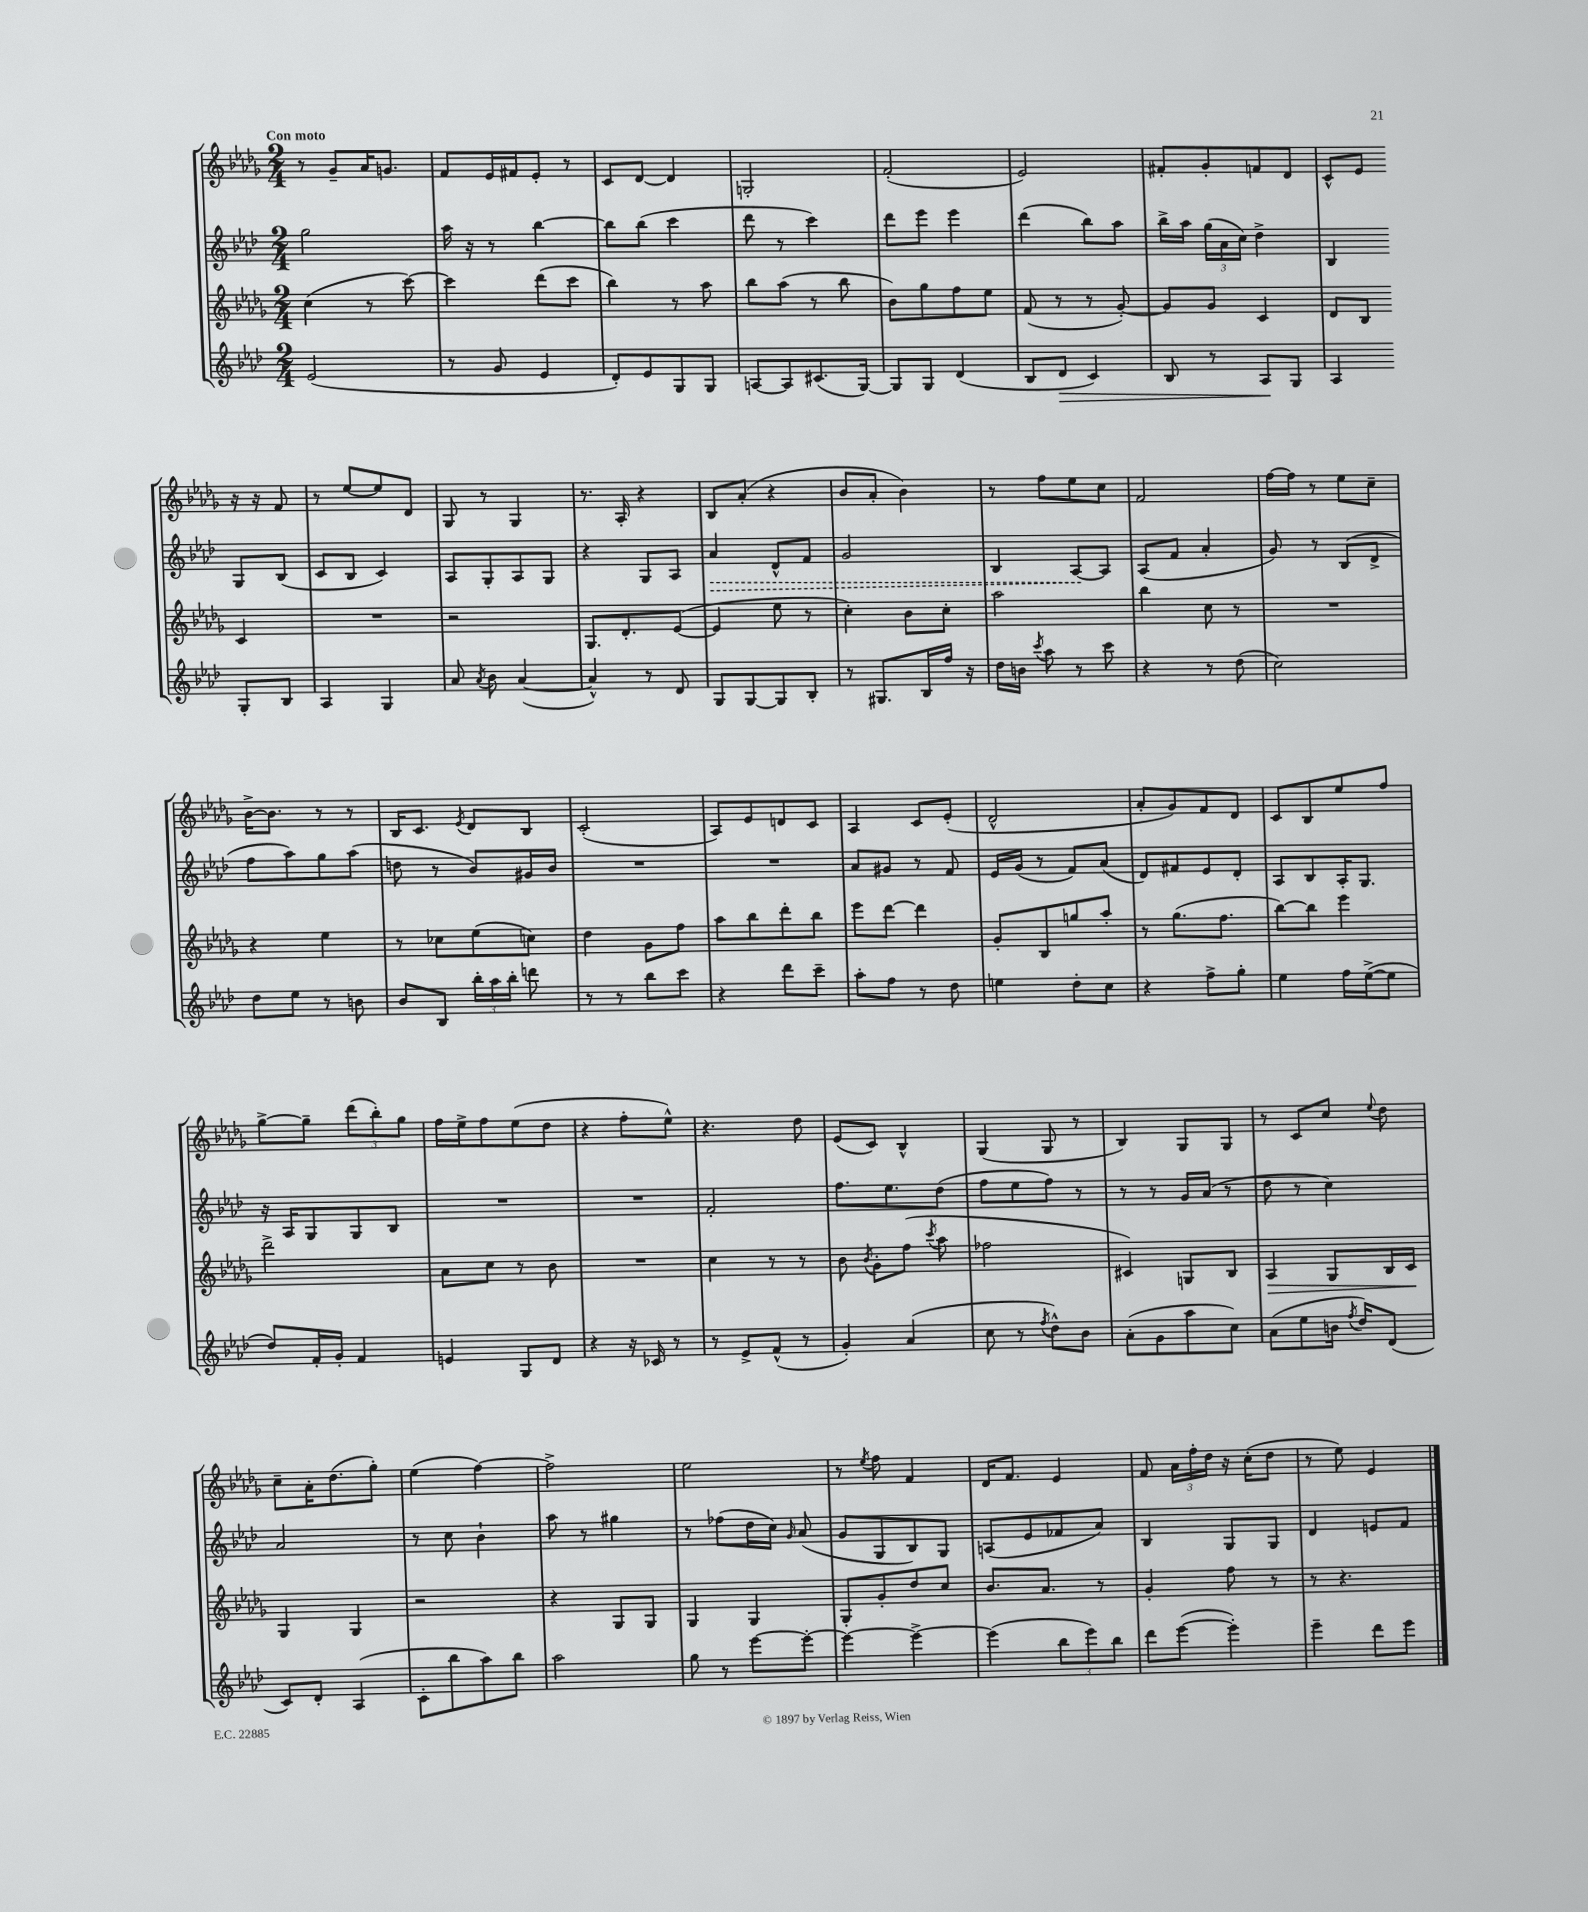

**kern	**dynam	**kern	**dynam	**kern	**dynam	**kern
*part4	*part4	*part3	*part3	*part2	*part2	*part1
*staff4	*staff4	*staff3	*staff3	*staff2	*staff2	*staff1
*clefG2	*	*clefG2	*	*clefG2	*	*clefG2
*k[b-e-a-d-]	*	*k[b-e-a-d-g-]	*	*k[b-e-a-d-]	*	*k[b-e-a-d-g-]
*M2/4	*	*M2/4	*	*M2/4	*	*M2/4
=1	=1	=1	=1	=1	=1	=1
!	!	!	!	!	!	!LO:TX:a:B:t=Con moto
(2e-/	.	(4cc\	.	2gg\	.	8r
.	.	.	.	.	.	8g-~/L
.	.	8r	.	.	.	16a-/K
.	.	.	.	.	.	8.gn/J
.	.	[8ccc\)	.	.	.	.
=2	=2	=2	=2	=2	=2	=2
8r	.	4ccc\]	.	16aa-\	.	8f/L
.	.	.	.	16r	.	.
8g/	.	.	.	8r	.	16e-/L
.	.	.	.	.	.	16f#X/J
4e-/	.	(8ddd-\L	.	[4bb-\	.	8e-'/J
.	.	8ccc\J	.	.	.	8r
=3	=3	=3	=3	=3	=3	=3
8d-'/L)	.	4bb-\)	.	8bb-\L]	.	8c/L
8e-/	.	.	.	(8bb-\J	.	[8d-/J
8G/	.	8r	.	4ccc\	.	4d-/]
8G/J	.	8aa-\	.	.	.	.
=4	=4	=4	=4	=4	=4	=4
[8An/L	.	8bb-\L	.	8ddd-\	.	2Gn'/
8A/]	.	(8aa-\J	.	8r	.	.
(8.c#X/	.	8r	.	4ccc\)	.	.
.	.	8bb-\	.	.	.	.
[16G/Jk)	.	.	.	.	.	.
=5	=5	=5	=5	=5	=5	=5
8G/L]	.	8b-\L)	.	8ddd-\L	.	(2f'/
8G/J	.	8gg-\	.	8eee-\J	.	.
(4d-/	.	8ff\	.	4eee-\	.	.
.	.	8ee-\J	.	.	.	.
=6	=6	=6	=6	=6	=6	=6
8B-/L	.	(8f/	.	(4ddd-\	.	2e-/)
!	!LO:HP:b	!	!	!	!	!
8d-/J	>	8r	.	.	.	.
4c/)	.	8r	.	8bb-\L)	.	.
.	.	[8g-'/)	.	8aa-\J	.	.
=7	=7	=7	=7	=7	=7	=7
8B-/	.	8g-/L]	.	16bb-^\LL	.	8f#X'/L
.	.	.	.	16aa-\JJ	.	.
8r	.	8g-/J	.	(24gg\LL	.	8g-'/
.	.	.	.	24a-\	.	.
.	.	.	.	24cc\JJ)	.	.
8A-/L	.	4c/	.	4dd-^\	.	8fn/
8G/J	]	.	.	.	.	8d-/J
=8	=8	=8	=8	=8	=8	=8
4A-/	.	8d-/L	.	4B-/	.	8c^^/L
.	.	8B-/J	.	.	.	8e-/J
8G'/L	.	4c/	.	8G/L	.	16r
.	.	.	.	.	.	16r
8B-/J	.	.	.	(8B-/J	.	8f/
!!LO:LB:g=z
=9	=9	=9	=9	=9	=9	=9
4A-/	.	2r	.	8c/L	.	8r
.	.	.	.	8B-/J	.	[8ee-/L
4G/	.	.	.	4c/)	.	8ee-/]
.	.	.	.	.	.	8d-/J
=10	=10	=10	=10	=10	=10	=10
8a-/	.	2r	.	8A-/L	.	8G-/
8qa-/	.	.	.	.	.	.
8b-\	.	.	.	8G'/	.	8r
([4a-/	.	.	.	8A-/	.	4G-/
.	.	.	.	8G/J	.	.
=11	=11	=11	=11	=11	=11	=11
4a-^^/])	.	8.G-/L	.	4r	.	8.r
.	.	8.d-'/	.	.	.	16A-'/
8r	.	.	.	8G/L	.	4r
8d-/	.	([8e-/J	.	8A-/J	.	.
=12	=12	=12	=12	=12	=12	=12
!	!	!	!	!	!LO:HP:b	!
8G/L	.	4e-/]	.	4a-/	>	8B-/L
[8G/	.	.	.	.	.	(8a-'/J
8G/]	.	8ee-\	.	8d-^^/L	.	4r
8B-'/J	.	8r	.	8f/J	.	.
=13	=13	=13	=13	=13	=13	=13
8r	.	4cc'\)	.	2g/	.	8b-/L
8.G#X/L	.	.	.	.	.	8a-'/J
.	.	8b-\L	.	.	.	4b-\)
16B-/L	.	.	.	.	.	.
16ff/JJ	.	8cc'\J	.	.	.	.
16r	.	.	.	.	.	.
=14	=14	=14	=14	=14	=14	=14
16dd-\LL	.	2aa-\	.	4B-/	.	8r
16bn\JJ	.	.	.	.	.	.
8qccc/	.	.	.	.	.	.
8aa-\	.	.	.	.	.	8ff\L
8r	.	.	.	[8A-/L	.	8ee-\
8ccc\	.	.	.	8A-/J]	]	8cc\J
=15	=15	=15	=15	=15	=15	=15
4r	.	4bb-\	.	(8A-/L	.	2f/
.	.	.	.	8f/J	.	.
8r	.	8cc\	.	4a-'/	.	.
(8dd-\	.	8r	.	.	.	.
=16	=16	=16	=16	=16	=16	=16
2cc\)	.	2r	.	8g/)	.	[16ff\LL
.	.	.	.	.	.	16ff\JJ]
.	.	.	.	8r	.	8r
.	.	.	.	(8B-/L	.	8ee-\L
.	.	.	.	8d-^/J	.	8cc~\J
!!LO:LB:g=z
=17	=17	=17	=17	=17	=17	=17
8dd-\L	.	4r	.	8ff\L	.	[16b-^\KL
.	.	.	.	.	.	8.b-\J]
8ee-\J	.	.	.	8aa-\)	.	.
8r	.	4ee-\	.	8gg\	.	8r
8bn\	.	.	.	(8aa-\J	.	8r
=18	=18	=18	=18	=18	=18	=18
8b-/L	.	8r	.	8ddn\	.	16B-/KL
.	.	.	.	.	.	8.c/J
8B-/J	.	8cc-X\L	.	8r	.	.
.	.	.	.	.	.	8qe-/
24bb-'\LL	.	(8ee-\	.	8b-/L)	.	8d-/L
24aa-\	.	.	.	.	.	.
24bb-'\JJ	.	.	.	.	.	.
8dddn\	.	8ccn\J)	.	16g#X/L	.	8B-/J
.	.	.	.	16b-/JJ	.	.
=19	=19	=19	=19	=19	=19	=19
8r	.	4dd-\	.	2r	.	(2c'/
8r	.	.	.	.	.	.
8bb-\L	.	8g-\L	.	.	.	.
8ccc\J	.	8ff\J	.	.	.	.
=20	=20	=20	=20	=20	=20	=20
4r	.	8aa-\L	.	2r	.	8A-/L)
.	.	8bb-\	.	.	.	8e-/
8ddd-\L	.	8ddd-'\	.	.	.	8dn/
8ccc~\J	.	8bb-\J	.	.	.	8c/J
=21	=21	=21	=21	=21	=21	=21
8aa-'\L	.	8eee-\L	.	8a-/L	.	4A-/
8ff\J	.	[8ddd-\J	.	8g#X/J	.	.
8r	.	4ddd-\]	.	8r	.	8c/L
8dd-\	.	.	.	8f/	.	(8e-'/J
=22	=22	=22	=22	=22	=22	=22
4een\	.	8g-'/L	.	16e-/LL	.	2d-^^/
.	.	.	.	(16g/JJ	.	.
.	.	8B-/	.	8r	.	.
8dd-'\L	.	8ggn/	.	8f/L)	.	.
8cc\J	.	8aa-'/J	.	(8a-/J	.	.
=23	=23	=23	=23	=23	=23	=23
4r	.	8r	.	8d-/L)	.	8a-'/L
.	.	(8.gg-\L	.	8f#X/	.	8g-/)
8ff^\L	.	.	.	8e-/	.	8f/
.	.	8.ff\J	.	.	.	.
8gg'\J	.	.	.	8d-'/J	.	8d-/J
=24	=24	=24	=24	=24	=24	=24
4ee-\	.	[8bb-\L)	.	8A-/L	.	8c/L
.	.	8bb-\J]	.	8B-/	.	8B-/
16ff\LL	.	4eee-\	.	16A-'/K	.	8ee-/
([16ee-^\J	.	.	.	8.G/J	.	.
8ee-\J]	.	.	.	.	.	8ff/J
!!LO:LB:g=z
=25	=25	=25	=25	=25	=25	=25
8dd-/L)	.	2ddd-^\	.	16r	.	[8gg-^\L
.	.	.	.	16A-/KL	.	.
16f'/L	.	.	.	8G/	.	8gg-~\J]
16g'/JJ	.	.	.	.	.	.
4f/	.	.	.	8G/	.	(12ddd-\L
.	.	.	.	.	.	12bb-'\)
.	.	.	.	8B-/J	.	.
.	.	.	.	.	.	12gg-\J
=26	=26	=26	=26	=26	=26	=26
4en/	.	8a-\L	.	2r	.	16ff\LL
.	.	.	.	.	.	16ee-^\J
.	.	8cc\J	.	.	.	8ff\
8G/L	.	8r	.	.	.	(8ee-\
8d-/J	.	8b-\	.	.	.	8dd-\J
=27	=27	=27	=27	=27	=27	=27
4r	.	2r	.	2r	.	4r
16r	.	.	.	.	.	8ff'\L
16c-X/	.	.	.	.	.	.
8r	.	.	.	.	.	8ee-^^\J)
=28	=28	=28	=28	=28	=28	=28
8r	.	4cc\	.	2f'/	.	4.r
8e-^/L	.	.	.	.	.	.
(8f^^/J	.	8r	.	.	.	.
8r	.	8r	.	.	.	8dd-\
=29	=29	=29	=29	=29	=29	=29
4g'/)	.	8b-\	.	8.ff\L	.	(8e-/L
.	.	8qb-/	.	.	.	.
.	.	8g-'\L	.	.	.	8c/J)
.	.	.	.	8.ee-\	.	.
(4a-/	.	(8ff\J	.	.	.	4B-^^/
.	.	8qccc/	.	.	.	.
.	.	8aa-\	.	(8dd-\J	.	.
=30	=30	=30	=30	=30	=30	=30
8cc\	.	2ff-X\	.	8ff\L	.	(4G-/
8r	.	.	.	8ee-\	.	.
8qff/	.	.	.	.	.	.
8dd-^^\L)	.	.	.	8ff\J)	.	8G-/
8b-\J	.	.	.	8r	.	8r
=31	=31	=31	=31	=31	=31	=31
(8a-'\L	.	4c#X/)	.	8r	.	4B-/)
8g\	.	.	.	8r	.	.
8aa-\	.	8Gn/L	.	16g/LL	.	8G-/L
.	.	.	.	(16a-/JJ	.	.
8cc\J)	.	8B-/J	.	8r	.	8G-/J
=32	=32	=32	=32	=32	=32	=32
!	!	!	!LO:HP:b	!	!	!
(8a-\L	.	4A-/	>	8dd-\	.	8r
8ee-\	.	.	.	8r	.	8c/L
16bn\Jk	.	8G-/L	.	4cc\)	.	8cc/J
8qff/	.	.	.	.	.	.
16dd-/KL)	.	.	.	.	.	.
.	.	.	.	.	.	8qqee-/
(8d-/J	.	16B-/L	.	.	.	8dd-\
.	.	16c/JJ	.	.	.	.
.	.	.	]	.	.	.
!!LO:LB:g=z
=33	=33	=33	=33	=33	=33	=33
8c/L)	.	4G-/	.	2a-/	.	8cc~\L
8d-'/J	.	.	.	.	.	16a-'\K
.	.	.	.	.	.	(8.dd-\
(4A-/	.	4G-/	.	.	.	.
.	.	.	.	.	.	8gg-'\J)
=34	=34	=34	=34	=34	=34	=34
8c'\L	.	2r	.	8r	.	(4ee-\
8bb-\	.	.	.	8cc\	.	.
8aa-\)	.	.	.	4b-`\	.	[4ff\)
8bb-\J	.	.	.	.	.	.
=35	=35	=35	=35	=35	=35	=35
2aa-\	.	4r	.	8aa-\	.	2ff^\]
.	.	.	.	8r	.	.
.	.	8G-/L	.	4gg#X\	.	.
.	.	8G-/J	.	.	.	.
=36	=36	=36	=36	=36	=36	=36
8gg\	.	4G-/	.	8r	.	2ee-\
8r	.	.	.	(8ff-X\L	.	.
[8eee-\L	.	4G-/	.	16dd-\L	.	.
.	.	.	.	16cc\JJ)	.	.
.	.	.	.	16qqg/	.	.
8eee-'\J_	.	.	.	(8a-/	.	.
=37	=37	=37	=37	=37	=37	=37
4eee-\_	.	8G-'/L	.	8g/L	.	8r
.	.	.	.	.	.	8qee-/
.	.	8g-'/	.	8G/	.	8ff\
4eee-^\_	.	8dd-/	.	8B-/)	.	4f/
.	.	8cc/J	.	8G/J	.	.
=38	=38	=38	=38	=38	=38	=38
(4eee-\]	.	8.b-/L	.	(8An/L	.	16d-/KL
.	.	.	.	.	.	8.f/J
.	.	.	.	8e-/	.	.
.	.	8.a-/J	.	.	.	.
12bb-\L	.	.	.	8f-X/	.	4e-/
12eee-\)	.	.	.	.	.	.
.	.	8r	.	8a-/J)	.	.
12bb-\J	.	.	.	.	.	.
=39	=39	=39	=39	=39	=39	=39
8ddd-\L	.	4g-'/	.	4B-/	.	8f/
([8eee-\J	.	.	.	.	.	24a-\LL
.	.	.	.	.	.	24ff'\
.	.	.	.	.	.	24dd-\JJ
4eee-'\])	.	8ff\	.	8G/L	.	16r
.	.	.	.	.	.	(16cc'\KL
.	.	8r	.	8G/J	.	8dd-\J
=40	=40	=40	=40	=40	=40	=40
4eee-~\	.	8r	.	4d-/	.	8r
.	.	4.r	.	.	.	8ee-\)
8ddd-\L	.	.	.	8en/L	.	4e-/
8eee-\J	.	.	.	8f/J	.	.
==	==	==	==	==	==	==
*-	*-	*-	*-	*-	*-	*-
